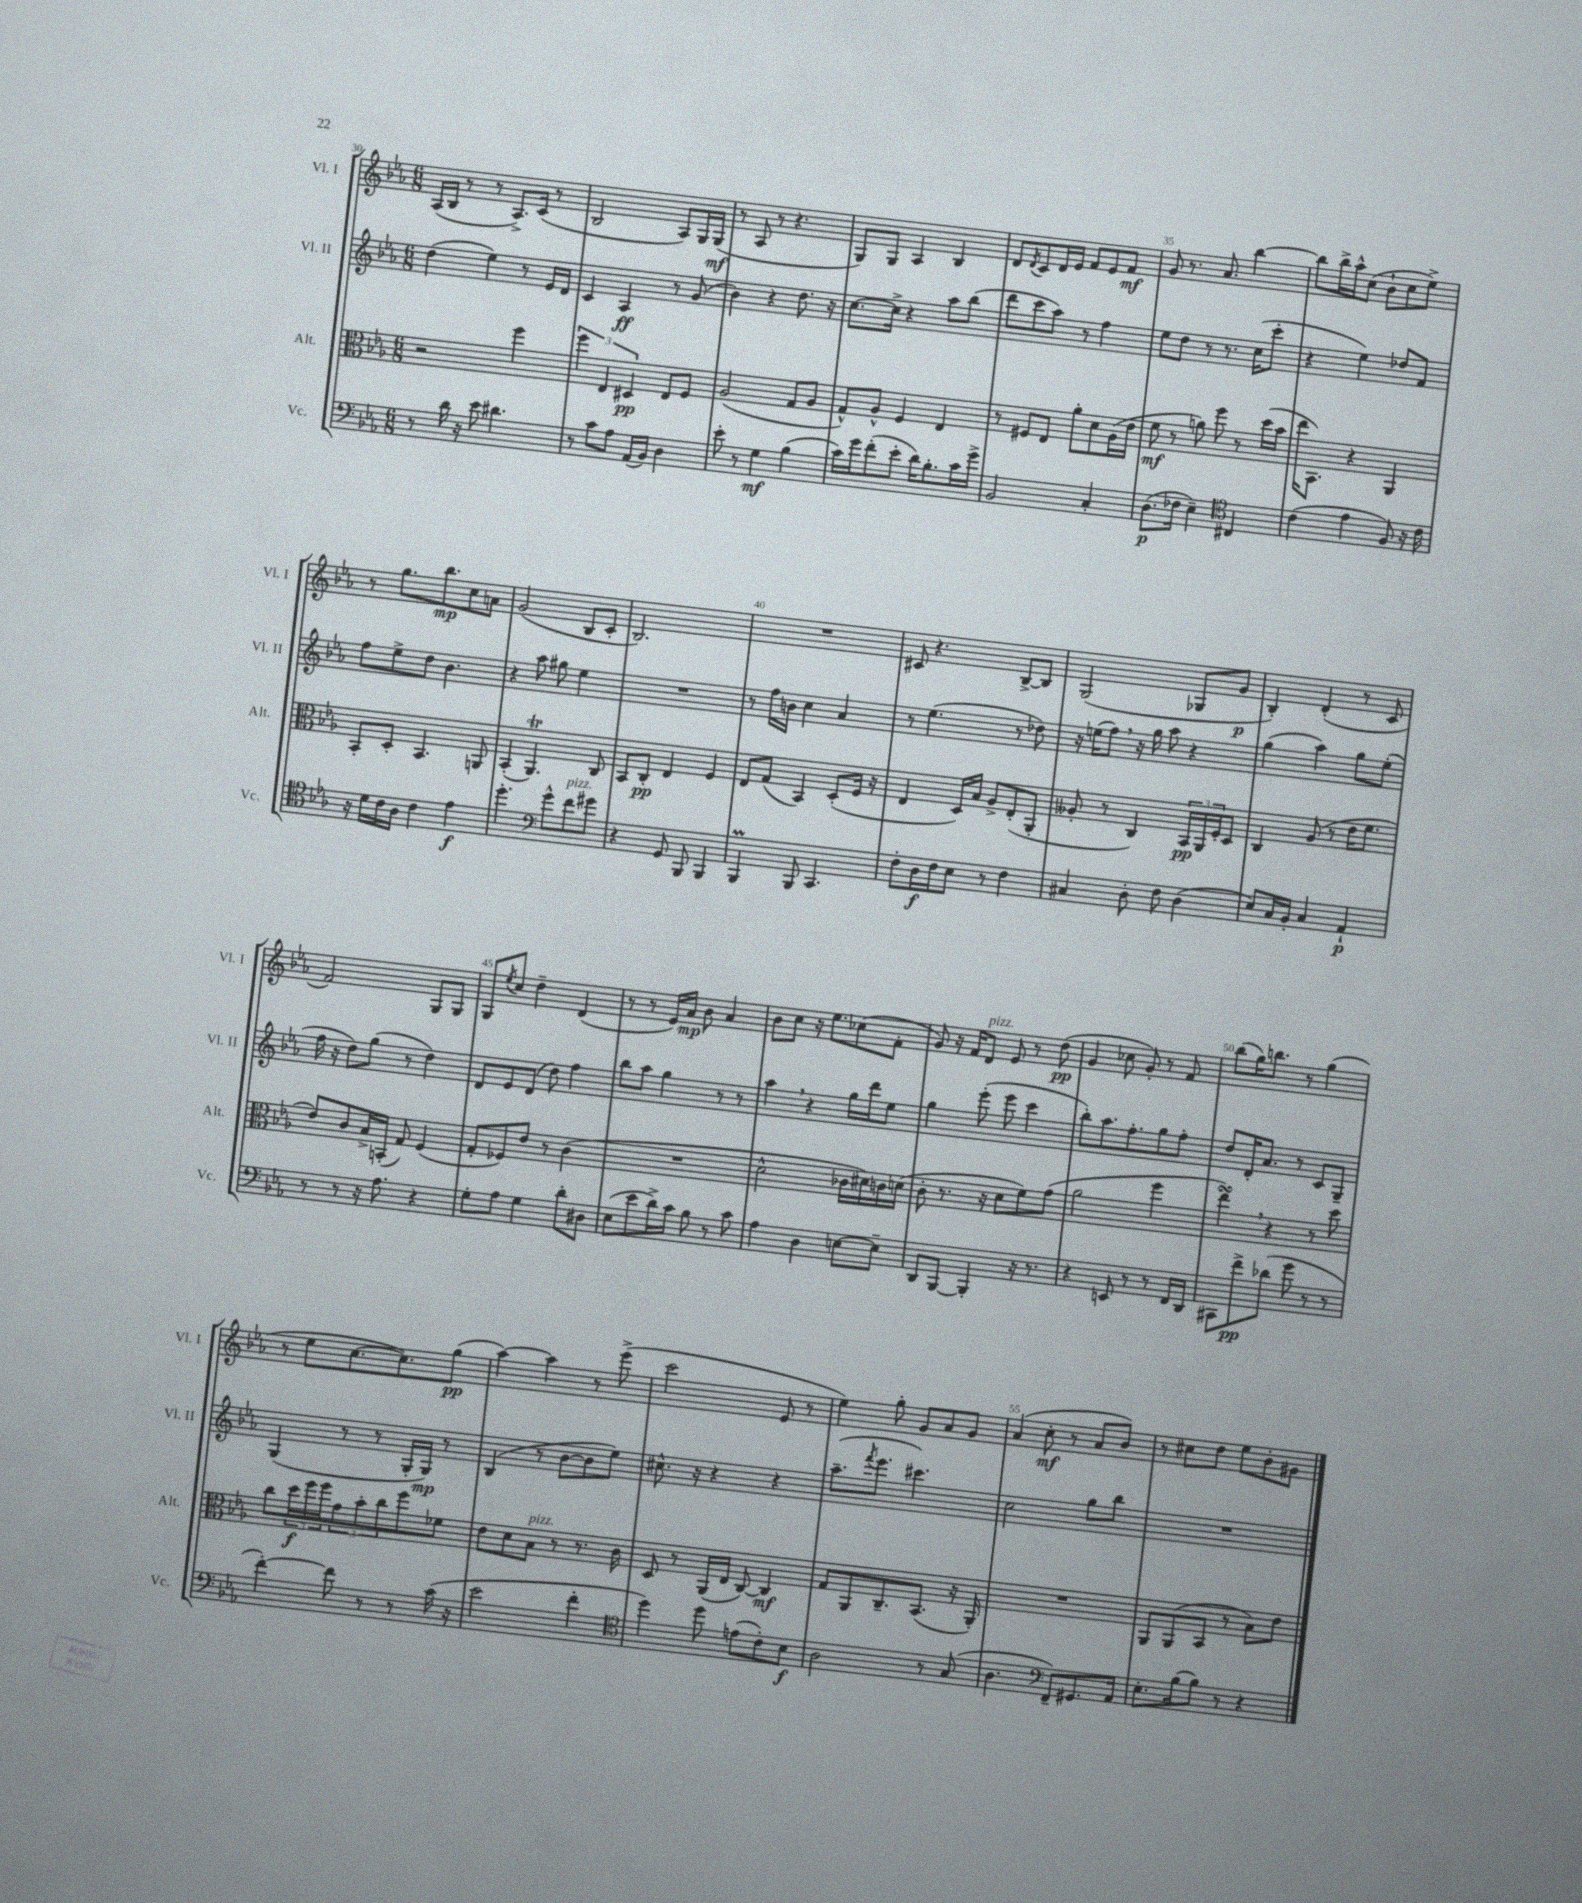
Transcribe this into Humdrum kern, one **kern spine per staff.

**kern	**dynam	**kern	**dynam	**kern	**dynam	**kern	**dynam
*part4	*part4	*part3	*part3	*part2	*part2	*part1	*part1
*staff4	*staff4	*staff3	*staff3	*staff2	*staff2	*staff1	*staff1
*I"Vc.	*	*I"Alt.	*	*I"Vl. II	*	*I"Vl. I	*
*I'Vc.	*	*I'Alt.	*	*I'Vl. II	*	*I'Vl. I	*
*clefF4	*	*clefC3	*	*clefG2	*	*clefG2	*
*k[b-e-a-]	*	*k[b-e-a-]	*	*k[b-e-a-]	*	*k[b-e-a-]	*
*M6/8	*	*M6/8	*	*M6/8	*	*M6/8	*
=30	=30	=30	=30	=30	=30	=30	=30
8r	.	2r	.	(4dd\	.	(16A-/LL	.
.	.	.	.	.	.	16B-/JJ	.
16d\	.	.	.	.	.	8r	.
16r	.	.	.	.	.	.	.
8e-\	.	.	.	4ee-\)	.	8r	.
4.d#X\	.	.	.	.	.	8.A-^/L)	.
.	.	4ff\	.	8r	.	.	.
.	.	.	.	.	.	(16c/Jk	.
.	.	.	.	16e-/LL	.	8r	.
.	.	.	.	16d/JJ	.	.	.
=31	=31	=31	=31	=31	=31	=31	=31
8r	.	6ff\	.	4c/	.	2B-/	.
8c\L	.	.	.	.	.	.	.
.	.	6E-/	.	.	.	.	.
8A-\J	.	.	.	4A-/	ff	.	.
.	.	6D#X/	pp	.	.	.	.
(16AA-/LL	.	.	.	.	.	.	.
16BB-/JJ)	.	.	.	.	.	.	.
4D\	.	8E-/L	.	8r	.	8A-/L)	.
.	.	8F/J	.	(8g/	.	16G/L	.
.	.	.	.	.	.	(16G/JJ	mf
=32	=32	=32	=32	=32	=32	=32	=32
8e-'\	.	(2A-/	.	4b-\)	.	8r	.
8r	.	.	.	.	.	8A-/	.
4G\	mf	.	.	4r	.	8r	.
.	.	.	.	.	.	4.r	.
(4B-\	.	8G/L	.	8.dd\	.	.	.
.	.	8A-/J	.	.	.	.	.
.	.	.	.	16r	.	.	.
=33	=33	=33	=33	=33	=33	=33	=33
16c\LL)	.	8G^^/L)	.	[8.cc\L	.	8G/L)	.
16g\J	.	.	.	.	.	.	.
(8f'\	.	8A-^^/J	.	.	.	8G/J	.
.	.	.	.	16cc^\Jk]	.	.	.
8e-'\J	.	4F/	.	4r	.	4A-/	.
16d\KL)	.	.	.	.	.	.	.
8.B-'\	.	.	.	.	.	.	.
.	.	4E-/	.	8aa-\L	.	4B-/	.
16c\L	.	.	.	(8bb-\J	.	.	.
16g^\JJ	.	.	.	.	.	.	.
=34	=34	=34	=34	=34	=34	=34	=34
2BB-/	.	8r	.	8ddd\L	.	8d/L	.
.	.	.	.	.	.	8qd/	.
.	.	8F#X/L	.	8ccc\	.	8c/	.
.	.	8E-/J	.	8aa-\J)	.	16d/L	.
.	.	.	.	.	.	16e-/JJ	.
.	.	8a-'\L	.	8r	.	8f/L	.
4C'/	.	8d\	.	4ff\	.	8e-/	.
.	.	(16A-\L	.	.	.	8f/J	mf
.	.	16e-\JJ	.	.	.	.	.
=35	=35	=35	=35	=35	=35	=35	=35
(8.D\L	p	8f\	mf	8ee-\L	.	8g/	.
.	.	8r	.	8dd\J	.	8.r	.
16F-X\Jk	.	.	.	.	.	.	.
4E-~\)	.	8an\)	.	8r	.	.	.
.	.	.	.	.	.	8.a-/	.
.	.	8ff\	.	8.r	.	.	.
*clefC4	*	*	*	*	*	*	*
4C#X/	.	8r	.	.	.	[4bb-\	.
.	.	.	.	(16cc\KL	.	.	.
.	.	(16dd\LL	.	8ccc'\J	.	.	.
.	.	16b-\JJ	.	.	.	.	.
=36	=36	=36	=36	=36	=36	=36	=36
(4c\	.	16ee-\KL	.	4r	.	8bb-\L]	.
.	.	8.BB-\J)	.	.	.	.	.
.	.	.	.	.	.	16bb-^\L	.
.	.	.	.	.	.	16aa-^^\J	.
4e-\	.	4r	.	4ee-\)	.	(8cc\J	.
.	.	.	.	.	.	8b-`\L	.
8F/)	.	4AA-/	.	8dd-X/L	.	8cc\	.
16r	.	.	.	8f/J	.	8ee-^\J)	.
16c\	.	.	.	.	.	.	.
!!LO:LB:g=z
=37	=37	=37	=37	=37	=37	=37	=37
16r	.	8BB-'/L	.	8ff\L	.	8r	.
16d\LL	.	.	.	.	.	.	.
16c\	.	8D'/J	.	8ee-^\	.	8.gg\L	.
16A-\JJ	.	.	.	.	.	.	.
4c\	.	4.BB-/	.	8dd\J	.	.	.
.	.	.	.	.	.	8.bb-\	mp
.	.	.	.	4.b-\	.	.	.
4e-\	f	.	.	.	.	8cc\	.
.	.	8AAn/	.	.	.	8an\J	.
=38	=38	=38	=38	=38	=38	=38	=38
4.dd'\	.	(4BB-'/	.	4r	.	(2g/	.
.	.	4.AA-T/)	.	8aa-\	.	.	.
*clefF4	*	*	*	*	*	*	*
8g^^\L	.	.	.	8gg#X\	.	.	.
!LO:TX:a:i:t=pizz.	!	!	!	!	!	!	!
8f\	.	.	.	4ee-\	.	8B-/L	.
8g#X\J	.	8C/	.	.	.	8c'/J	.
=39	=39	=39	=39	=39	=39	=39	=39
4r	.	8BB-/L	.	2.r	.	2.B-/)	.
.	.	8C'/J	pp	.	.	.	.
8GG/	.	4E-/	.	.	.	.	.
8BBB-/	.	.	.	.	.	.	.
4BBB-/	.	4F/	.	.	.	.	.
=40	=40	=40	=40	=40	=40	=40	=40
4BBB-M/	.	8E-/L	.	8r	.	2.r	.
.	.	(8G/J	.	16ff\LL	.	.	.
.	.	.	.	16bn\JJ	.	.	.
8BBB-/	.	4BB-/)	.	4cc\	.	.	.
4.CC/	.	.	.	.	.	.	.
.	.	(8D'/L	.	4a-/	.	.	.
.	.	16F/Jk	.	.	.	.	.
.	.	16r	.	.	.	.	.
=41	=41	=41	=41	=41	=41	=41	=41
8F'\L	.	4E-/	.	8r	.	8c#X/	.
16D\L	f	.	.	(4.ee-\	.	4.r	.
16F\J	.	.	.	.	.	.	.
8E-\J	.	16D/LL)	.	.	.	.	.
.	.	16B-/JJ	.	.	.	.	.
8r	.	8A-^/L	.	.	.	.	.
4F\	.	(8E-'/	.	8r	.	[8B-^/L	.
.	.	8AA-'/J	.	8dd-X\)	.	8B-/J]	.
=42	=42	=42	=42	=42	=42	=42	=42
4C#X/	.	8A--X'/	.	16r	.	(2G/	.
.	.	.	.	(16een\KL	.	.	.
.	.	8r	.	8ff,\J)	.	.	.
8D'\	.	4C/)	.	16r	.	.	.
.	.	.	.	16gg\	.	.	.
8F\	.	.	.	8aa-\	.	.	.
(4D\	.	24BB-/LL	pp	4r	.	8G-X/L	.
.	.	24AA-/	.	.	.	.	.
.	.	24F'/J	.	.	.	.	.
.	.	8D/J	.	.	.	8g/J	p
=43	=43	=43	=43	=43	=43	=43	=43
8E-/L)	.	4C/	.	(4gg\	.	4B-'/)	.
16C/L	.	.	.	.	.	.	.
16BB-'/JJ	.	.	.	.	.	.	.
4C/	.	(8A-/	.	4aa-\)	.	(4d'/	.
.	.	8r	.	.	.	.	.
4AA-`/	p	16e-\KL	.	8gg\L	.	8r	.
.	.	8.f\J	.	.	.	.	.
.	.	.	.	(8ee-'\J	.	8c/	.
!!LO:LB:g=z
=44	=44	=44	=44	=44	=44	=44	=44
8r	.	8e-/L)	.	16ff\	.	2f/)	.
.	.	.	.	16r	.	.	.
8r	.	8c/	.	8dd\L)	.	.	.
16r	.	16B-^/L	.	(8gg\J	.	.	.
8.A-\	.	(16BBn'/JJ	.	.	.	.	.
.	.	8G/)	.	8r	.	.	.
4r	.	(4F/	.	4dd\)	.	8G/L	.
.	.	.	.	.	.	8G/J	.
=45	=45	=45	=45	=45	=45	=45	=45
8G'\L	.	8G'/L	.	8d/L	.	8G/L	.
.	.	.	.	.	.	8qee-/	.
8A-\J	.	8F-X/)	.	8e-/	.	8cc/J	.
4G\	.	8e-/J	.	(8d/J	.	4dd~\	.
.	.	8r	.	8dd\)	.	.	.
8d'\L	.	(4c\	.	4ff\	.	(4d/	.
8D#X\J	.	.	.	.	.	.	.
=46	=46	=46	=46	=46	=46	=46	=46
(8E-\L	.	2.r	.	8bb-\L	.	8r	.
8e-\	.	.	.	8aa-\J	.	8r	.
16d^\L)	.	.	.	4gg\	.	16e-/LL)	.
16c\JJ	.	.	.	.	.	16a-/JJ	mp
8B-\	.	.	.	.	.	8b-\	.
8r	.	.	.	8r	.	4a-/	.
8c\	.	.	.	8r	.	.	.
=47	=47	=47	=47	=47	=47	=47	=47
4A-\	.	2d^^\	.	4aa-,\	.	8b-\L	.
.	.	.	.	.	.	8cc\J	.
4D\	.	.	.	4r	.	16r	.
.	.	.	.	.	.	8.ee-\L	.
[8En\L	.	16c-X\LL	.	16gg\LL	.	(8cc-X\	.
.	.	16d#X\)	.	16ddd\J	.	.	.
8E~\J]	.	16cn\	.	8ee-\J	.	8f'\J	.
.	.	(16dn\JJ	.	.	.	.	.
=48	=48	=48	=48	=48	=48	=48	=48
8DD/L	.	8c'\	.	4gg\	.	8g/)	.
[8BBB-/J	.	8.r	.	.	.	16r	.
.	.	.	.	.	.	16f/KL	.
!	!	!	!	!	!	!LO:TX:a:i:t=pizz.	!
4BBB-'/]	.	.	.	(8eee-'\	.	8d/J	.
.	.	16r	.	.	.	.	.
.	.	8d\L	.	8eee-\	.	8e-/	.
16r	.	8f\)	.	4ccc\	.	8r	.
8.r	.	.	.	.	.	.	.
.	.	(8g\J	.	.	.	(8dd\	pp
=49	=49	=49	=49	=49	=49	=49	=49
4r	.	2a-\	.	8bb-'\L)	.	4g/	.
.	.	.	.	8.aa-\	.	.	.
8EEn/	.	.	.	.	.	8cc-X\	.
.	.	.	.	8.ff'\	.	.	.
8r	.	.	.	.	.	8g'/)	.
8r	.	4ff\	.	8gg\	.	8r	.
16FF/LL	.	.	.	8ff'\J	.	8f/	.
16DD/JJ	.	.	.	.	.	.	.
=50	=50	=50	=50	=50	=50	=50	=50
8CC#X\L	.	4ee-sSSs,\)	.	8dd/L	.	(8bb-\L	.
8f^\	pp	.	.	16d'/K	.	16gg\K)	.
.	.	.	.	8.a-/J	.	8.bbn\J	.
(8d-X\J	.	4r	.	.	.	.	.
8g\	.	.	.	8r	.	8r	.
8r	.	8r	.	8c/L	.	(4gg\	.
8r	.	8dd\	.	8G~/J	.	.	.
!!LO:LB:g=z
=51	=51	=51	=51	=51	=51	=51	=51
[4f'\)	.	8cc\L	.	(4G/	.	8r	.
.	.	24dd\L	f	.	.	8ee-\L	.
.	.	24ff\	.	.	.	.	.
.	.	24ff\J	.	.	.	.	.
8f\]	.	12g\	.	8r	.	[8.cc\	.
.	.	12b-'\	.	.	.	.	.
8r	.	.	.	8r	.	.	.
.	.	12cc\	.	.	.	.	.
.	.	.	.	.	.	8.cc\])	.
8r	.	8ff\	.	16G'/LL	.	.	.
.	.	.	.	16G/JJ)	mp	.	.
(16c\	.	8f-X\J	.	8r	.	(8gg\J	pp
16r	.	.	.	.	.	.	.
=52	=52	=52	=52	=52	=52	=52	=52
2e-\	.	8e-\L	.	(4B-/	.	[4aa-\)	.
.	.	8d\	.	.	.	.	.
!	!	!LO:TX:a:i:t=pizz.	!	!	!	!	!
.	.	8B-\J	.	8r	.	4aa-\]	.
.	.	8r	.	[8b-\L	.	.	.
4f'\	.	8.r	.	8b-\]	.	8r	.
.	.	.	.	8ee-\J)	.	(8eee-^\	.
.	.	16c\	.	.	.	.	.
=53	=53	=53	=53	=53	=53	=53	=53
*clefC4	*	*	*	*	*	*	*
4dd\)	.	8D/	.	8.cc#X^^\	.	2ccc\	.
.	.	8r	.	.	.	.	.
.	.	.	.	16r	.	.	.
8dd\	.	(16AA-/LL	.	4r	.	.	.
.	.	16E-/JJ	.	.	.	.	.
(8en\L	.	[8C/)	.	.	.	.	.
8c'\)	.	4C/]	mf	4r	.	8e-/	.
8B-\J	f	.	.	.	.	8r	.
=54	=54	=54	=54	=54	=54	=54	=54
2A-\	.	8G/L	.	(8.aa-~\L	.	4ee-\)	.
.	.	8AA-/	.	.	.	.	.
.	.	.	.	8qfff/	.	.	.
.	.	.	.	8.eee-\J	.	.	.
.	.	8.C~/	.	.	.	8gg'\	.
.	.	.	.	4.ccc#X\)	.	8g/L	.
.	.	(8.BB-/J	.	.	.	.	.
8r	.	.	.	.	.	8a-/	.
(8G/	.	16r	.	.	.	8g/J	.
.	.	16AA-'/)	.	.	.	.	.
=55	=55	=55	=55	=55	=55	=55	=55
4.A-\	.	2.r	.	2cc\	.	(4a-/	.
.	.	.	.	.	.	8cc'\	mf
*clefF4	*	*	*	*	*	*	*
8FF~/L)	.	.	.	.	.	8r	.
8.GG#X/	.	.	.	8gg\L	.	8a-/L	.
.	.	.	.	8bb-\J	.	8b-/J)	.
16AA-/Jk	.	.	.	.	.	.	.
=56	=56	=56	=56	=56	=56	=56	=56
8.E-'\L	.	8AA-/L	.	2.r	.	8r	.
.	.	(8AA-/	.	.	.	8cc#X\L	.
(16B-\k	.	.	.	.	.	.	.
8B-\J)	.	8BB-/J	.	.	.	8dd\J	.
8r	.	8r	.	.	.	8ee-\L	.
4r	.	8B-\L)	.	.	.	8b-'\	.
.	.	8e-\J	.	.	.	8g#X\J	.
==	==	==	==	==	==	==	==
*-	*-	*-	*-	*-	*-	*-	*-
